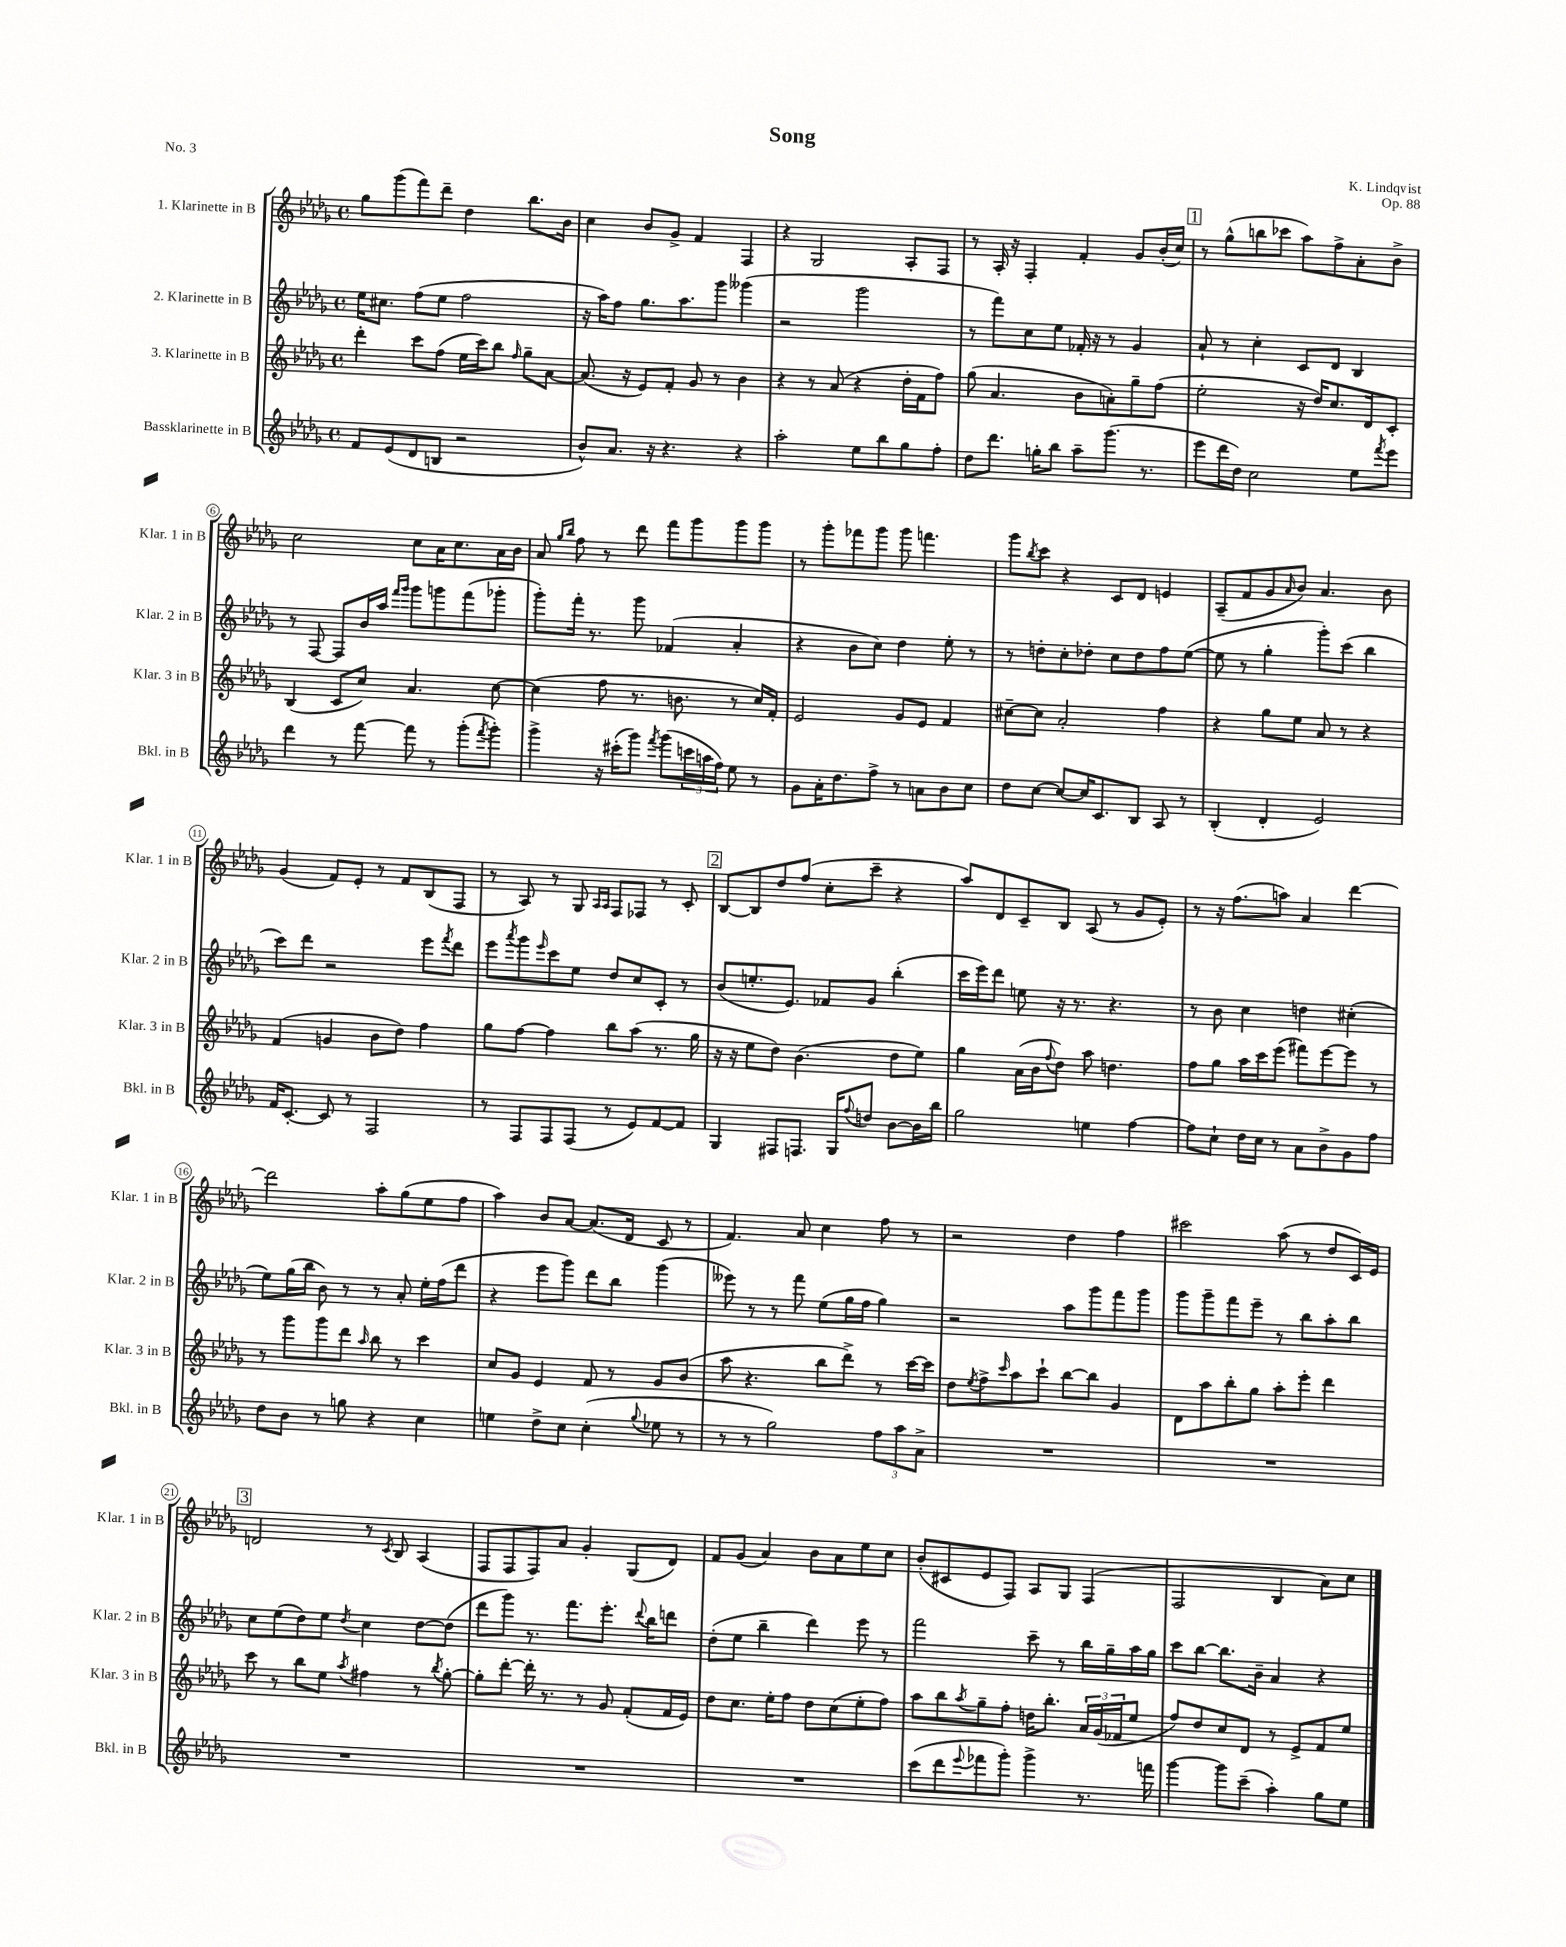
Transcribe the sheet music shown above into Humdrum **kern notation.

**kern	**kern	**kern	**kern
*part4	*part3	*part2	*part1
*staff4	*staff3	*staff2	*staff1
*I"Bassklarinette in B	*I"3. Klarinette in B	*I"2. Klarinette in B	*I"1. Klarinette in B
*I'Bkl. in B	*I'Klar. 3 in B	*I'Klar. 2 in B	*I'Klar. 1 in B
*clefG2	*clefG2	*clefG2	*clefG2
*k[b-e-a-d-g-]	*k[b-e-a-d-g-]	*k[b-e-a-d-g-]	*k[b-e-a-d-g-]
*M4/4	*M4/4	*M4/4	*M4/4
*met(c)	*met(c)	*met(c)	*met(c)
=1	=1	=1	=1
8f/L	4ddd-'\	16ee-\KL	8gg-\L
.	.	8.cc#X\J	.
(8e-/	.	.	(8ggg-\
8d-/	8ccc\L	(8ff\L	8fff\)
8Bn/J	(8ff\J	8ee-\J	8ddd-~\J
2r	16ee-\LL	2ff\	4dd-\
.	16ccc\J)	.	.
.	8bb-\J	.	.
.	16qqff/	.	.
.	8gg-~\L	.	8.bb-\L
.	[8a-\J	.	.
.	.	.	16b-\Jk
=2	=2	=2	=2
8b-^^/L)	(8.a-/]	16r	4cc\
.	.	16aa-\KL)	.
8.a-/J	.	8ff\J	.
.	16r	.	.
.	8e-/L)	8.gg-\L	8b-/L
16r	.	.	.
4.r	8f'/J	.	8g-^/J
.	.	8.aa-\	.
.	8g-/	.	4f/
.	8r	8ggg-\J	.
4r	4b-\	(4ggg--X\	4F/
=3	=3	=3	=3
2aa-'\	4r	2r	4r
.	8r	.	2G-/
.	(8a-/	.	.
8ee-\L	4r	2ggg-\	.
8bb-\	.	.	.
8gg-\	16dd-'\LL	.	8A-'/L
.	16f\J	.	.
8ff'\J	8ff\J)	.	8F/J
=4	=4	=4	=4
8dd-\L	(8gg-\	8r	8r
8.ddd-\J	4.a-/	8fff\L)	16A-'/
.	.	.	16r
.	.	8cc\	4F'/
16ggn'\KL	.	.	.
8bb-\J	.	8ee-\J	.
8aa-~\L	8b-\L	16f-X'/	4f'/
.	.	16r	.
(8.ggg-\J	8an'\)	8r	.
.	8gg-~\	4g-/	8g-/L
8.r	.	.	.
.	(8ff\J	.	(16b-'/L
.	.	.	16cc/JJ)
!!LO:REH:place=s1:t=1
=5	=5	=5	=5
8eee-\L	2ee-'\	8a-`/	8r
16ddd-\L	.	8r	(8gg-^^\L
16dd-\JJ)	.	.	.
2cc\	.	4cc'\	8bbn\
.	.	.	8ccc-X\J
.	16r	8c/L	8aa-\L)
.	16dd-/KL)	.	.
.	8.cc/	8d-/J	8ff^\
8ee-\L	.	4B-/	8a-'\
.	16d-/k	.	.
8qfff/	.	.	.
8eee-\J	8c'/J	.	8b-^\J
!!LO:LB:g=z
=6	=6	=6	=6
4ddd-\	(4B-/	8r	2cc\
.	.	[8F/	.
8r	8c/L	8F/L]	.
[8fff\	8cc/J)	16b-/L	.
.	.	16aa-/JJ	.
.	.	16qqfff/LL	.
.	.	16qqggg-/JJ	.
8fff\]	4.a-/	8ggg-\L	8cc\L
8r	.	8gggn\	16a-\K
.	.	.	8.cc\
(8ggg-'\L	.	(8fff\	.
8qfff/	.	.	.
8ggg-'\J)	[8cc\	8ggg-X'\J	16a-\L
.	.	.	16b-\JJ
=7	=7	=7	=7
4ggg-^\	(4cc\]	8ggg-'\L)	8a-/
.	.	.	16qqgg-/LL
.	.	.	16qqbb-/JJ
.	.	16fff'\Jk	8ff\
.	.	8.r	.
16r	8ff\	.	8r
(16ccc#X'\KL	.	.	.
8ggg-\J)	8.r	8ggg-\	8ddd-\
8qfff/	.	.	.
(8ggg-\L	.	(4f-X/	8fff\L
.	8.bn\	.	.
24cccn\L	.	.	8ggg-\
24aan\	.	.	.
24ff\JJ)	.	.	.
8ee-\	8r	4a-'/	8ggg-\
8r	16cc/LL)	.	8ggg-\J
.	16f'/JJ	.	.
=8	=8	=8	=8
8g-\L	2e-/	4r	8r
16a-'\K	.	.	8ggg-'\L
8.dd-\	.	.	.
.	.	8b-\L	8fff-X\
8ff^\J	.	8cc\J)	8ggg-\J
8r	8g-/L	4dd-\	8ggg-\
8an\L	8e-/J	.	4.fffn\
8b-\	4f/	8ee-'\	.
8cc\J	.	8r	.
=9	=9	=9	=9
8dd-\L	[8cc#X~\L	8r	8ggg-\L
.	.	.	8qbb-/
[8cc\J	8cc#\J]	8ddn'\L	8ccc\J
8cc/L_	2a-'/	8cc'\	4r
16cc/K]	.	8dd-X'\J	.
8.c/	.	.	.
.	.	8cc\L	8c/L
8B-/J	.	8dd-\	8d-/J
8A-/	4ff\	8ff\	4en/
8r	.	([8ee-\J	.
=10	=10	=10	=10
(4B-'/	4r	8ee-\]	(8A-~/L
.	.	8r	8f/
4d-'/	8gg-\L	4gg-'\	8g-/
.	.	.	16qqa-/
.	8ee-\J	.	8b-/J)
2e-/)	8a-/	8ggg-'\L)	4.a-/
.	8r	(8ccc\J	.
.	4r	4bb-\	.
.	.	.	8b-\
!!LO:LB:g=z
=11	=11	=11	=11
16f/KL	(4f/	8ccc\L)	(4g-/
[8.c'/J	.	.	.
.	.	8ddd-\J	.
8c/]	4gn/	2r	8f/L)
8r	.	.	8e-'/J
2F/	8b-\L	.	8r
.	8dd-\J)	.	8f/L
.	4ff\	8eee-\L	(8B-/
.	.	8qfff/	.
.	.	8ddd-\J	8F/J
=12	=12	=12	=12
8r	8gg-\L	8eee-\L	8r
.	.	8qaaa-/	.
8F/L	[8ff\J	8ggg-\	8A-/)
.	.	16qqeee-/	.
8F/	4ff\]	8ccc\	8r
(8F/J	.	8ee-\J	8G-/
.	.	.	16qqA-/LL
.	.	.	16qqA-/JJ
8r	8bb-\L	8dd-/L	8F/L
8e-/L)	(8aa-\J	8cc/	8F-X/J
[8f/	8.r	8c'/J	8r
8f/J]	.	8r	8c'/
.	16gg-\	.	.
!!LO:REH:place=s1:t=2
=13	=13	=13	=13
4G-/	16r	(8b-/L	[8B-/L
.	16r	.	.
.	8ee-\L	8.een'/	8B-/]
8F#X/L	8dd-\J)	.	8dd-/
.	.	8.e-/J)	.
8.Fn/J	(4.b-\	.	(8ff/J
.	.	8f-X/L	8cc'\L
16G-/KL	.	.	.
8qqff/	.	.	.
8ddn/J	.	8g-/J	8ccc~\J
[8b-\L	8dd-\L	(4bb-'\	4r
16b-\L]	8ee-\J)	.	.
16bb-\JJ	.	.	.
=14	=14	=14	=14
2gg-\	4gg-\	16ccc\LL	8aa-/L)
.	.	16eee-\J)	.
.	.	8ddd-\J	8d-/
.	(16a-\LL	8een\	8c~/
.	16b-\J	.	.
.	8qqff/	.	.
.	8dd-\J)	16r	8B-/J
.	.	8.r	.
4een\	8aa-\	.	(8A-/
.	4.ddn\	4.r	8r
[4ff\	.	.	8g-/L
.	.	.	8e-'/J)
=15	=15	=15	=15
8ff\L]	8ff\L	8r	8r
8cc`\J	8gg-\J	8b-\	16r
.	.	.	(8.ff\L
16dd-\LL	16aa-\LL	4cc\	.
16cc\JJ	16ccc\J	.	.
8r	(8eee-\J	.	8aan\J)
8a-\L	8fff#X\L)	4ddn\	4a-/
8b-^\	[8eee-\	.	.
8g-\	8eee-\J]	(4cc#X'\	[4ddd-\
8ff\J	8r	.	.
!!LO:LB:g=z
=16	=16	=16	=16
8dd-\L	8r	8ee-\L)	2ddd-\]
8b-\J	8ggg-\L	(16gg-\L	.
.	.	16bb-\JJ	.
8r	8ggg-\	8b-\)	.
8ggn\	8ddd-\J	8r	.
.	16qqaa-/	.	.
4r	8bb-\	8r	8aa-'\L
.	8r	8a-'/	(8gg-\
4cc\	4ccc\	16ee-'\LL	8ee-\
.	.	(16ff\J	.
.	.	8ddd-\J	8ff\J
=17	=17	=17	=17
4een\	8cc/L	4r	4aa-\)
.	8g-/J	.	.
8dd-^\L	4e-/	8eee-\L	8b-/L
8cc\J	.	8ggg-\J)	[8a-/J
(4cc'\	8f/	8ddd-\L	(8.a-/L]
.	8r	8bb-\J	.
.	.	.	16d-/Jk
8qqgg-/	.	.	.
8ee-X\	8g-/L	(4ggg-\	8c/
8r	(8b-/J	.	8r
=18	=18	=18	=18
8r	8aa-\	8eee--X\)	4.f/)
8r	4.r	8r	.
2gg-\)	.	8r	.
.	.	8fff\	8a-/
.	8bb-\L	(8ee-\L	4cc\
.	8ddd-^\J)	16gg-\L	.
.	.	16ff\JJ	.
12ff\L	8r	4gg-\)	8ff\
12aa-\	.	.	.
.	[16ccc\LL	.	8r
12a-^\J	.	.	.
.	16ccc\JJ]	.	.
=19	=19	=19	=19
1r	8dd-\L	2r	2r
.	8qee-/	.	.
.	8ff^\	.	.
.	16qqccc/	.	.
.	8aa-\	.	.
.	8ccc`\J	.	.
.	[8bb-\L	8aa-\L	4dd-\
.	8bb-\J]	8ggg-\	.
.	4g-/	8fff\	4ff\
.	.	8ggg-\J	.
=20	=20	=20	=20
1r	8d-\L	8ggg-\L	2ccc#X\
.	8aa-\	8ggg-~\	.
.	8bb-'\	8fff\	.
.	8gg-\J	8eee-~\J	.
.	8aa-'\L	8r	(8aa-\
.	8eee-'\J	8bb-\L	8r
.	4ddd-\	8aa-'\	8dd-/L
.	.	8bb-\J	16c/L)
.	.	.	16e-/JJ
!!LO:LB:g=z
!!LO:REH:place=s1:t=3
=21	=21	=21	=21
1r	8ccc\	8cc\L	2dn/
.	8r	(8ee-\	.
.	8bb-\L	8dd-\)	.
.	8ee-\J	8ee-\J	.
.	8qaa-/	8qdd-/	.
.	4ff#X\	4cc\	8r
.	.	.	8qc/
.	.	.	8B-/
.	8r	[8dd-\L	(4A-/
.	8qbb-/	.	.
.	[8gg-'\	(8dd-\J]	.
=22	=22	=22	=22
1r	8gg-'\L]	8ddd-\L	8F/L
.	[8ddd-'\J	8ggg-\J)	8F/
.	16ddd-'\]	8.r	8F/)
.	8.r	.	.
.	.	.	8a-/J
.	.	8.fff\L	.
.	8r	.	4g-'/
.	8g-/	8.eee-'\J	.
.	(8f'/L	.	(8G-/L
.	.	8qqddd-/	.
.	.	16bb-\KL	.
.	16f/L	8dddn\J	8d-/J)
.	16e-/JJ)	.	.
=23	=23	=23	=23
1r	8dd-\L	(8dd-'\L	8f/L
.	8.cc\J	8ee-\J	(8g-/J
.	.	4bb-~\	4a-/)
.	16ee-'\KL	.	.
.	8ff\J	.	.
.	8dd-\L	4ddd-\)	8b-\L
.	(8cc\	.	8a-\
.	8ee-'\	8eee-\	8ee-\
.	8ff\J)	8r	8cc\J
=24	=24	=24	=24
(8ccc\L	8aa-\L	2fff\	(8b-'/L
8ddd-\	8bb-\	.	8c#X/
8qqeee-/	8qaa-/	.	.
8fff-X\	8gg-~\	.	8e-/
8ggg-'\J)	8ff'\J	.	8F/J)
4ggg-^\	16ddn\KL	8ccc~\	8A-/L
.	8.bb-'\J	.	.
.	.	8r	8G-/J
8.r	24a-/LL	16bb-\LL	(4F/
.	(24g-/	.	.
.	.	16gg-~\	.
.	24f-X/J	.	.
.	8ee-/J	16aa-\	.
16fffn\	.	16gg-\JJ	.
=25	=25	=25	=25
[4ggg-\	8ff/L)	8ccc\L	2F/
.	8dd-/	[8bb-\J	.
8ggg-\L]	8cc/	8.bb-\L]	.
(8ccc~\J	8d-/J	.	.
.	.	16b-~\Jk	.
4aa-'\)	8r	4a-/	4B-/
.	8e-^/L	.	.
8gg-\L	8f/	4r	8a-\L)
8ee-\J	8ee-/J	.	8cc\J
==	==	==	==
*-	*-	*-	*-
